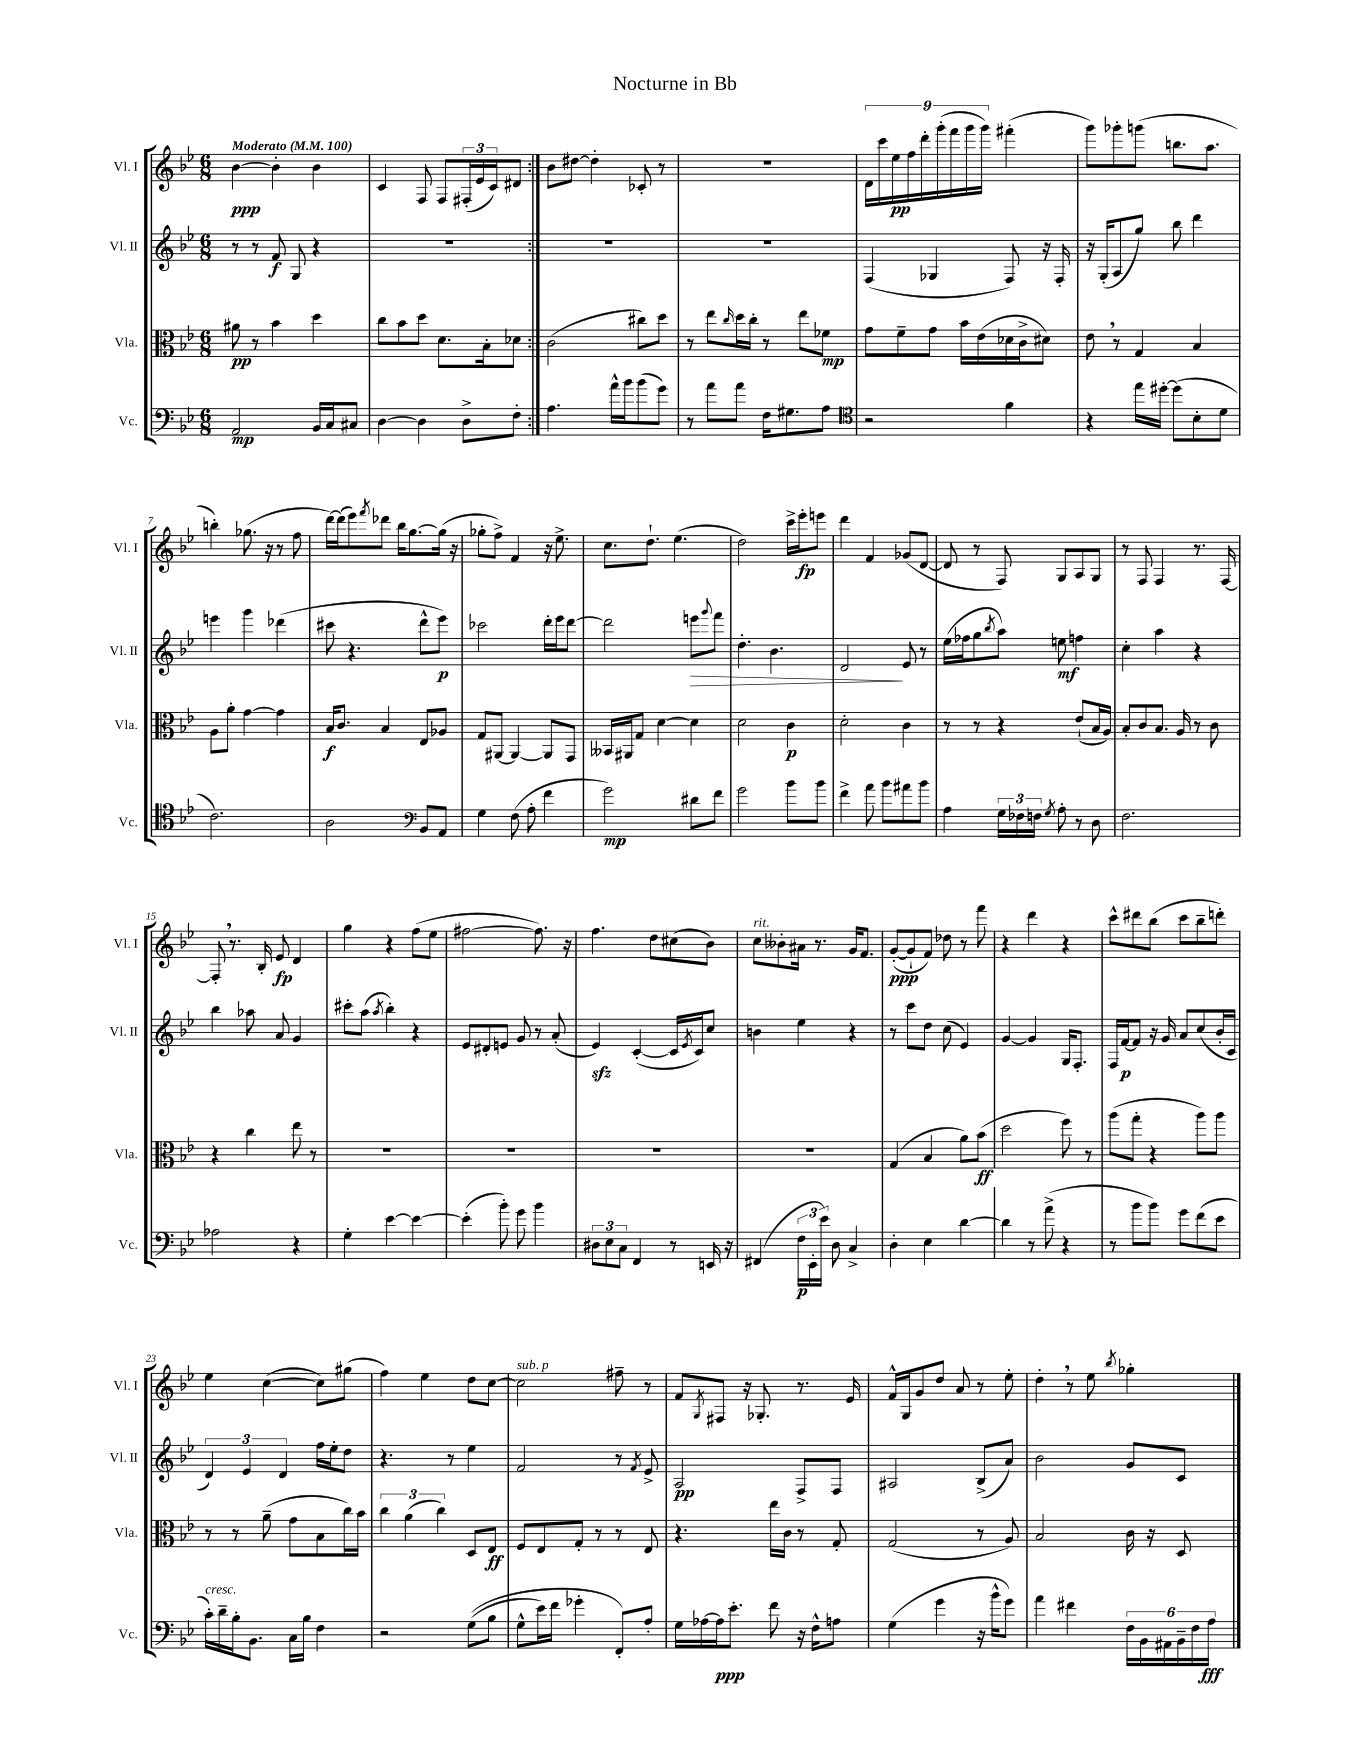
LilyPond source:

\header { title = "Nocturne in Bb" }
<<
\new StaffGroup <<
\new Staff = "s0" \with { instrumentName = "Vl. I" shortInstrumentName = "Vl. I" } {
    \clef treble \key bes \major \numericTimeSignature \time 6/8 \tempo "Moderato" 4 = 100
    \repeat volta 2 { bes'4~\ppp bes'4-. bes'4 |
    c'4 f8 f8 \tuplet 3/2 { fis16-.( ees'16 c'16) } dis'8 | }
    bes'8 dis''8~ dis''4-. ces'8-. r8 |
    R2. |
    \tuplet 9/8 { d'16 c'''16 ees''16\pp f''16 d'''16-. g'''16-.( f'''16 g'''16 g'''16) } fis'''4-.( |
    g'''8) ges'''8-. g'''8( b''8. a''8. |
    b''4-.) ges''8.( r16 r8 f''8 |
    d'''16~) d'''16( ees'''8) \acciaccatura { f'''8 } des'''8 bes''16 g''8.~ g''16( r16 |
    ges''8-. f''8->) f'4 r16 ees''8.-> |
    c''8. d''8.-! ees''4.( |
    d''2) c'''16-> ees'''16-.\fp e'''8 |
    d'''4 f'4 ges'8( d'8~ |
    d'8 r8 f8) g8 a8 g8 |
    r8 f8 f4 r8. f16~ |
    f8-. \breathe r8. bes16-. ees'8\fp d'4 |
    g''4 r4 f''8( ees''8 |
    fis''2~ fis''8.) r16 |
    f''4. d''8 cis''8( bes'8) |
    c''8^\markup { \italic "rit." } beses'8-. ais'16 r8. g'16 f'8. |
    g'8~-.\ppp( g'8-! f'8) des''8 r8 f'''8 |
    r4 d'''4 r4 |
    c'''8-^ dis'''8 bes''8( c'''8 bes''8-- d'''8-.) |
    ees''4 c''4~( c''8) gis''8( |
    f''4) ees''4 d''8 c''8~ |
    c''2^\markup { \italic "sub. p" } fis''8-- r8 |
    f'8 \acciaccatura { g8 } fis8 r16 ges8.-. r8. ees'16 |
    f'16-^ g16 g'8 d''8 a'8 r8 ees''8-. |
    d''4-. \breathe r8 ees''8 \acciaccatura { bes''8 } ges''4-. \bar "|." |
}
\new Staff = "s1" \with { instrumentName = "Vl. II" shortInstrumentName = "Vl. II" } {
    \clef treble \key bes \major \numericTimeSignature \time 6/8
    \repeat volta 2 { r8 r8 f'8\f g8 r4 |
    R2. | }
    R2. |
    R2. |
    f4( ges4 f8) r16 f16-. |
    r16 g16-.( a8 g''8) bes''8 d'''4 |
    e'''4 g'''4 des'''4( |
    cis'''8 r4. d'''8-^ ees'''8\p) |
    ces'''2 d'''16-. ees'''16 d'''8~ |
    d'''2 e'''8\> \appoggiatura { g'''8 } f'''8 |
    d''4.-. bes'4. |
    d'2\! ees'8 r8 |
    ees''16( fes''16 g''8 \acciaccatura { bes''8 } a''8) e''8\mf f''4 |
    c''4-. a''4 r4 |
    bes''4 aes''8 a'8 g'4 |
    cis'''8-. a''8( \acciaccatura { a''8 } bes''4-.) r4 |
    ees'8 dis'8-. e'8 g'8 r8 a'8-.( |
    ees'4\sfz) c'4~-.( c'16 \acciaccatura { ees'8 } c'16) c''8 |
    b'4 ees''4 r4 |
    r8 c'''8 d''8 c''8( ees'4) |
    g'4~ g'4 g16 f8.-. |
    f16 f'16~\p f'8 r16 g'16 a'8 c''8( bes'16-. c'16 |
    \tuplet 3/2 { d'4) ees'4 d'4 } f''16 ees''16-. d''8 |
    r4. r8 ees''4 |
    f'2 r8 \acciaccatura { f'8 } ees'8-> |
    a2\pp f8-> f8 |
    ais2 bes8->( a'8) |
    bes'2 g'8 c'8 \bar "|." |
}
\new Staff = "s2" \with { instrumentName = "Vla." shortInstrumentName = "Vla." } {
    \clef alto \key bes \major \numericTimeSignature \time 6/8
    \repeat volta 2 { ais'8\pp r8 bes'4 d''4 |
    c''8 bes'8 d''8 d'8. bes16-. des'8 | }
    c'2( cis''8) d''8 |
    r8 ees''8 \grace { c''16 } d''16 c''16-. r8 ees''8 fes'8\mp |
    g'8 f'8-- g'8 bes'16 ees'16( des'16 c'16-> dis'8) |
    ees'8 \breathe r8 g4 bes4 |
    a8 a'8-. g'4~ g'4 |
    bes16\f c'8. bes4 ees8 aes8 |
    g8 ais,8~ ais,4~ ais,8 g,8 |
    beses,16 ais,16 g8 d'4~ d'4 |
    d'2 c'4\p |
    d'2-. c'4 |
    r8 r8 r4 ees'8-!( bes16 a16) |
    bes8-. c'8 bes8. a16 r8 c'8 |
    r4 c''4 ees''8 r8 |
    R2. |
    R2. |
    R2. |
    R2. |
    g4( bes4 a'8) bes'8\ff( |
    d''2 f''8) r8 |
    a''8( g''8-. r4 a''8) a''8 |
    r8 r8 a'8--( g'8 bes8 c''16) bes'16 |
    \tuplet 3/2 { c''4 a'4( c''4) } d8 ees8\ff |
    f8 ees8 g8-. r8 r8 ees8 |
    r4. ees''16 c'16 r8 g8-. |
    g2( r8 a8) |
    bes2 c'16 r16 d8 \bar "|." |
}
\new Staff = "s3" \with { instrumentName = "Vc." shortInstrumentName = "Vc." } {
    \clef bass \key bes \major \numericTimeSignature \time 6/8
    \repeat volta 2 { a,2\mp bes,16 c16 cis8 |
    d4~ d4 d8-> f8-. | }
    a4. a'16-^ bes'16 bes'8( g'8) |
    r8 a'8 a'8 f16 gis8. a8 |
    \clef tenor r2 f'4 |
    r4 ees''16 dis''16~-. dis''8( bes8-. d'8 |
    c'2.) |
    a2 \clef bass bes,8 a,8 |
    g4 f8( a8-. f'4 |
    g'2\mp) dis'8 f'8 |
    g'2 bes'8 bes'8 |
    f'4-> a'8 bes'8 ais'8 bes'8 |
    a4 \tuplet 3/2 { g16 fes16 f16 } \acciaccatura { g8 } a8-. r8 d8 |
    f2. |
    aes2 r4 |
    g4-. ees'4~ ees'4~ |
    ees'4-.( bes'8-.) g'8 bes'4 |
    \tuplet 3/2 { dis8 ees8 c8 } f,4 r8 e,16 r16 |
    fis,4( \tuplet 3/2 { f16\p ees,16-. ees'16) } d8 c4-> |
    d4-. ees4 d'4~ |
    d'4 r8 a'8->( r4 |
    r8 bes'8 bes'8) g'8 f'8( ees'8 |
    c'16-.^\markup { \italic "cresc." }) d'16-- bes16-. bes,8. c16 bes16 f4 |
    r2 g8(\( bes8 |
    g8-^ ees'16) f'16 ges'4-. f,8-.\) a8-. |
    g16 aes16~ aes16\ppp ees'8.-. f'8 r16 f16-^ a8 |
    g4( g'4 r16 bes'16-^ g'8) |
    a'4 fis'4 \tuplet 6/4 { f16 bes,16 ais,16 bes,16-- f16 a16\fff } \bar "|." |
}
>>
>>
